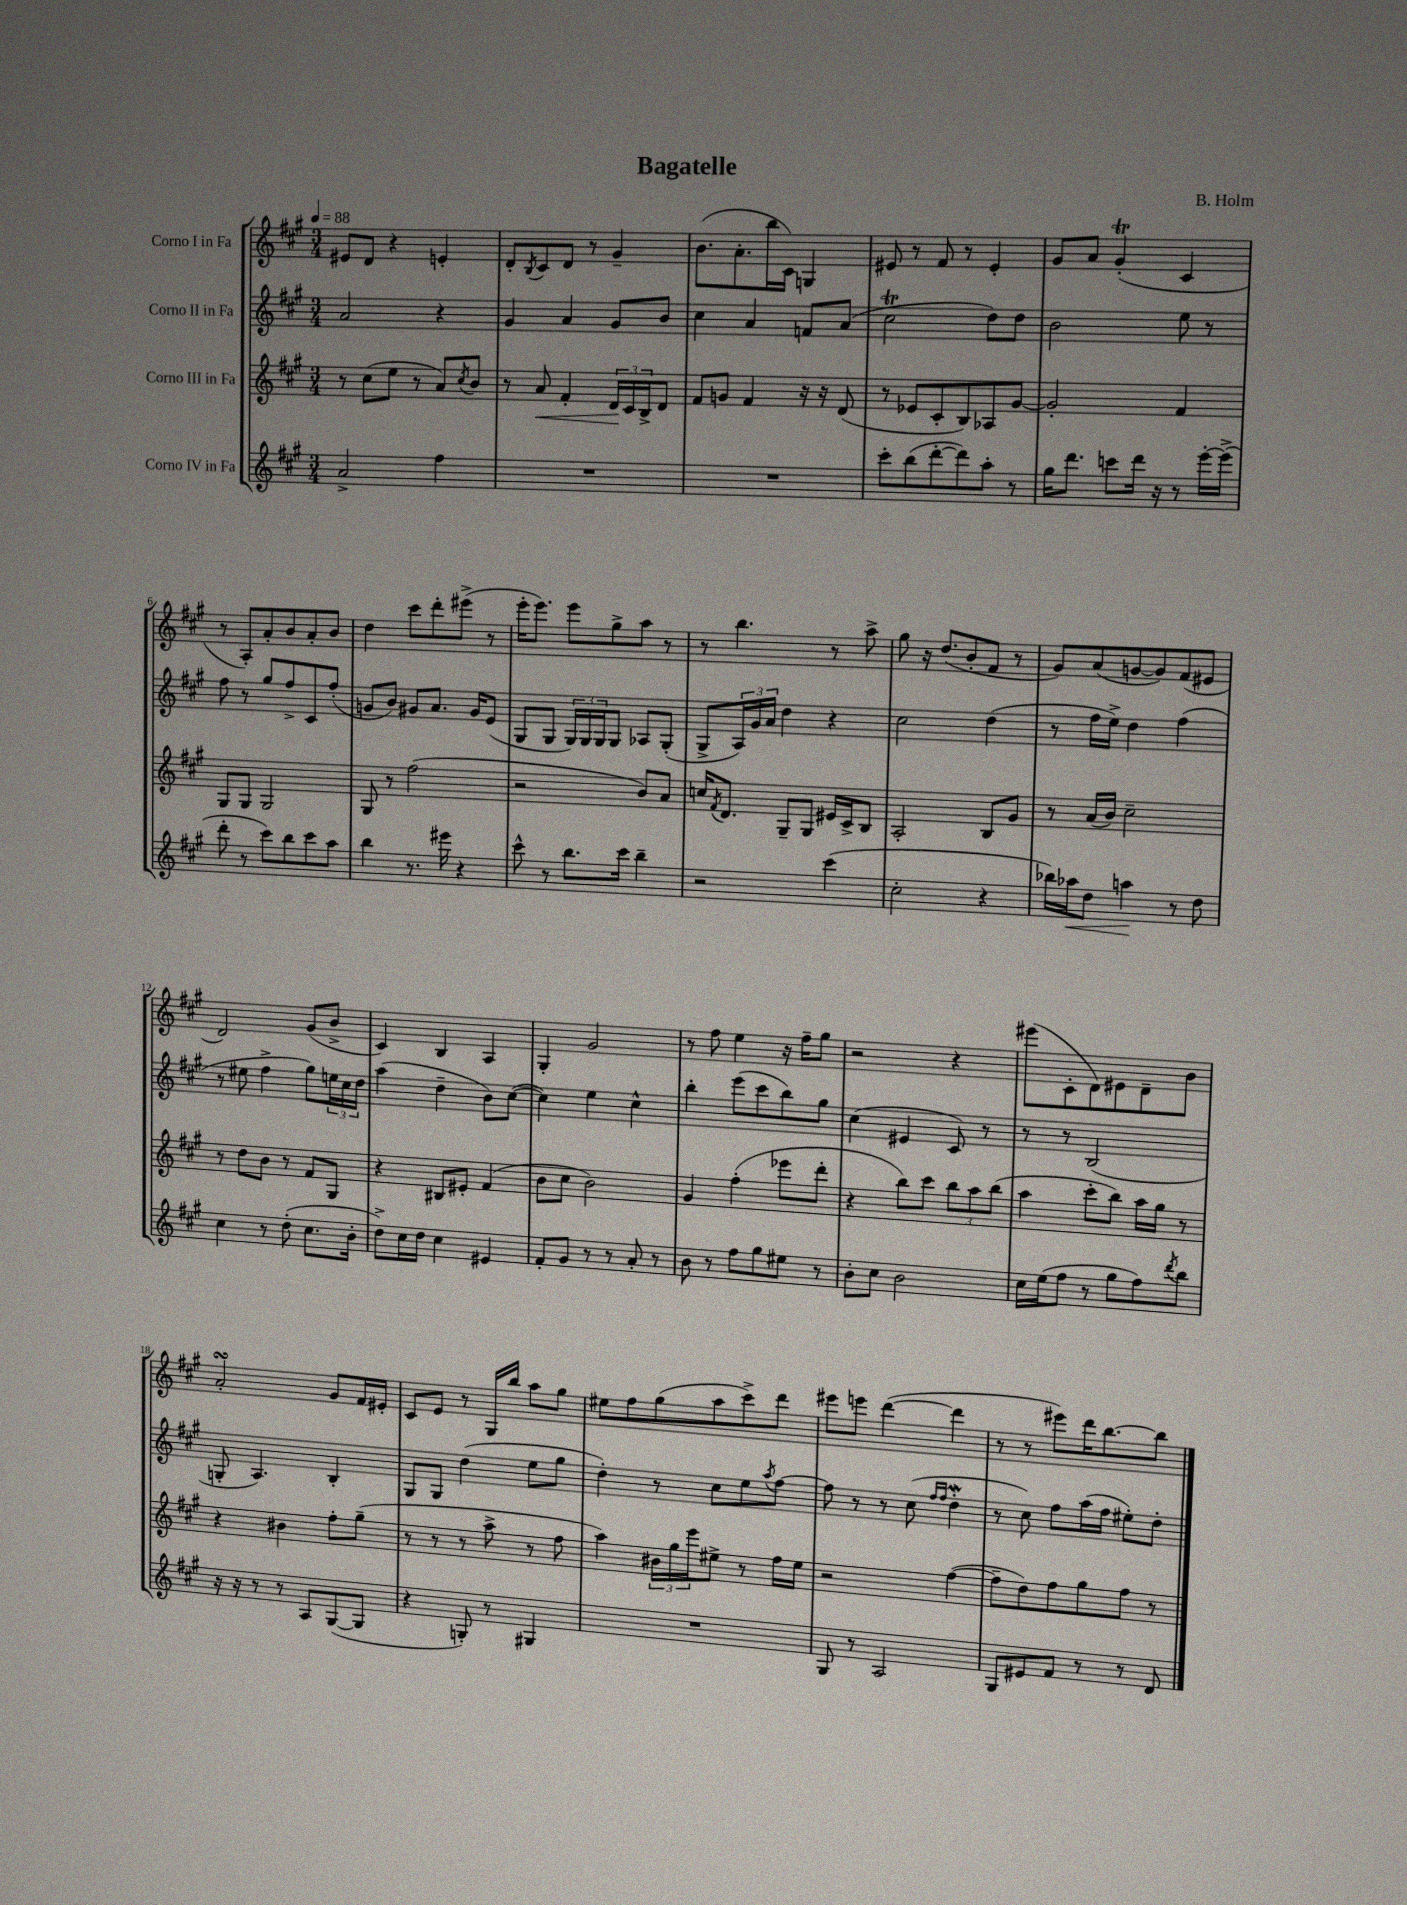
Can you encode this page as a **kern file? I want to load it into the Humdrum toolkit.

**kern	**kern	**kern	**kern
*staff4	*staff3	*staff2	*staff1
*clefG2	*clefG2	*clefG2	*clefG2
*k[f#c#g#]	*k[f#c#g#]	*k[f#c#g#]	*k[f#c#g#]
*M3/4	*M3/4	*M3/4	*M3/4
*MM88	*MM88	*MM88	*MM88
2a^	8r	2a	8e#
.	(8cc#	.	8d
.	8ee	.	4r
.	8r	.	.
4ff#	8a)	4r	4e'
.	8qcc#	.	.
.	8b	.	.
=	=	=	=
2.r	8r	4g#	8d'
.	.	.	8qB
.	8a	.	8c#
.	4f#'	4a	8d
.	.	.	8r
.	24d	8g#	4g#~
.	24c#	.	.
.	24B^	.	.
.	8d	8b	.
=	=	=	=
2.r	8f#	4cc#	(8.b
.	8g	.	.
.	.	.	8.a'
.	4f#	4a	.
.	.	.	16bb
.	.	.	16c#)
.	16r	8f	4G
.	16r	.	.
.	(8d	(8a	.
=	=	=	=
8ccc#'	8r	2cc#	8e#
(8bb	8e-	.	8r
[8ddd'	8c#'	.	8f#
8ddd])	8B)	.	8r
8aa'	8A-	8dd)	4e#'
8r	[8g#	8dd	.
=	=	=	=
16gg#	2g#']	2b	8g#
8.ddd	.	.	.
.	.	.	8a
8ccc	.	.	(4g#'
16ddd	.	.	.
16r	.	.	.
8r	4f#	8ee	4c#
[16eee'	.	8r	.
(16eee^]	.	.	.
=	=	=	=
8ddd'	8G#	8ff#	8r
8r	8G#	8r	8A')
8ccc#)	2G#	8gg#	8a'
8bb	.	8ff#^	8b
8ccc#	.	8c#	8a'
8aa	.	(8ff#'	8b
=	=	=	=
4bb	8G#	8g	4dd
.	8r	8b)	.
8.r	(2ff#	8g#	8ccc#
.	.	8.a	8ddd'
16eee#	.	.	.
4r	.	.	(8eee#^
.	.	16g#	.
.	.	(8e	8r
=	=	=	=
8ccc#^^	2r	8G#	16eee'
.	.	.	8.eee)
8r	.	8G#	.
8.bb	.	24G#)	8eee
.	.	24G#	.
.	.	24G#	.
.	.	8G#	8gg#^
16ccc#	.	.	.
4bb~	8b)	8A-	8aa
.	8a	(8G#'	8r
=	=	=	=
2r	16cc	8G#^	8r
.	8qf#	.	.
.	8.d	.	.
.	.	24A)	4.bb
.	.	24g#	.
.	.	24a	.
.	8G#~	4dd	.
.	8G#	.	.
(4ccc#	16e#	4r	8r
.	16c#^	.	.
.	8B	.	8aa^
=	=	=	=
2cc#'	2A'	2cc#	8gg#
.	.	.	16r
.	.	.	(8.dd
.	.	.	8b'
4r	8B	(4dd	8f#
.	8g#	.	8r
=	=	=	=
16bb-)	8r	8r	8g#)
16aa-	.	.	.
8dd	(16a	16ff#	(8a
.	16b)	16ee^)	.
4aa	2cc#~	4dd	[8g
.	.	.	8g])
8r	.	(4ff#	(8f#
8dd	.	.	8e#
=	=	=	=
4cc#	8r	8r	2d)
.	8dd	8ee#	.
8r	8b	4ff#^	.
(8dd'	8r	.	.
8.cc#	8f#	8gg#)	(8g#
.	8G#	24ee	8b^
.	.	24cc#	.
16b'	.	.	.
.	.	24dd	.
=	=	=	=
8dd^)	4r	(4aa	4c#)
16cc#	.	.	.
16dd	.	.	.
4cc#	8B#	4dd~	4B
.	8e#'	.	.
4e#	(4f#	8b)	4A
.	.	([8cc#	.
=	=	=	=
8f#'	8b	4cc#])	4G#'
8g#	8cc#	.	.
8r	2b)	4ee	2g#
8r	.	.	.
8a'	.	4cc#^^	.
8r	.	.	.
=	=	=	=
8b	4g#	4bb'	8r
8r	.	.	8ff#
8ff#	(4ff#'	(8eee	4ee
8gg#	.	8ccc#	.
8ee#	8eee-	8bb)	16r
.	.	.	16ff#~
8r	8ddd'	8gg#	8gg#
=	=	=	=
8b'	4r	(4cc#	2r
8cc#	.	.	.
2b	8bb)	4e#	.
.	8ccc#	.	.
.	12bb	8c#)	4r
.	12aa	.	.
.	.	8r	.
.	(12bb	.	.
=	=	=	=
16cc#	4aa	8r	(8eee#
(16ee	.	.	.
8ff#	.	8r	8c#'
8r	8ccc#'	(2B	8d)
8gg#	8bb)	.	8e#
8ff#)	16aa	.	8d~
.	16gg#	.	.
8qddd	.	.	.
8bb	8r	.	8b
=	=	=	=
16r	4r	8G'	2a'
16r	.	.	.
8r	.	4.A)	.
8r	4b#	.	.
8A	.	.	.
([8G#	8ff#'	4B'	8g#
8G#]	(8gg#~	.	16f#
.	.	.	16e#'
=	=	=	=
4r	8r	8G#	8c#
.	8r	8G#	8e
8G')	8r	(4dd	8r
8r	8aa^	.	16G#
.	.	.	16bb
4G#	8r	8ee	8aa
.	8ff#	8gg#	8gg#
=	=	=	=
2.r	4aa)	4dd')	8ee#
.	.	.	8ff#
.	24b#	8r	(8gg#
.	24gg#	.	.
.	24eee	.	.
.	8ee#^	8cc#	8aa
.	8r	8ee	8ccc#^)
.	.	8qaa	.
.	16ff#	[8ff#	8ddd
.	16ee#	.	.
=	=	=	=
8G#	2r	8ff#]	8eee#
8r	.	8r	8eee
2A	.	8r	([4ddd
.	.	(8cc#	.
.	.	16qqff#	.
.	.	16qqff#	.
.	([4ff#	4dd'	4ddd]
=	=	=	=
8G#	8ff#~]	8r	8r
8e#	8dd)	8cc#)	8r
8f#	8ff#	8ff#	8eee#)
8r	8gg#	(16aa	16ddd
.	.	16ff#	[8.bb
8r	8ff#	8ee#')	.
8d	8r	8dd'	8bb]
==	==	==	==
*-	*-	*-	*-
